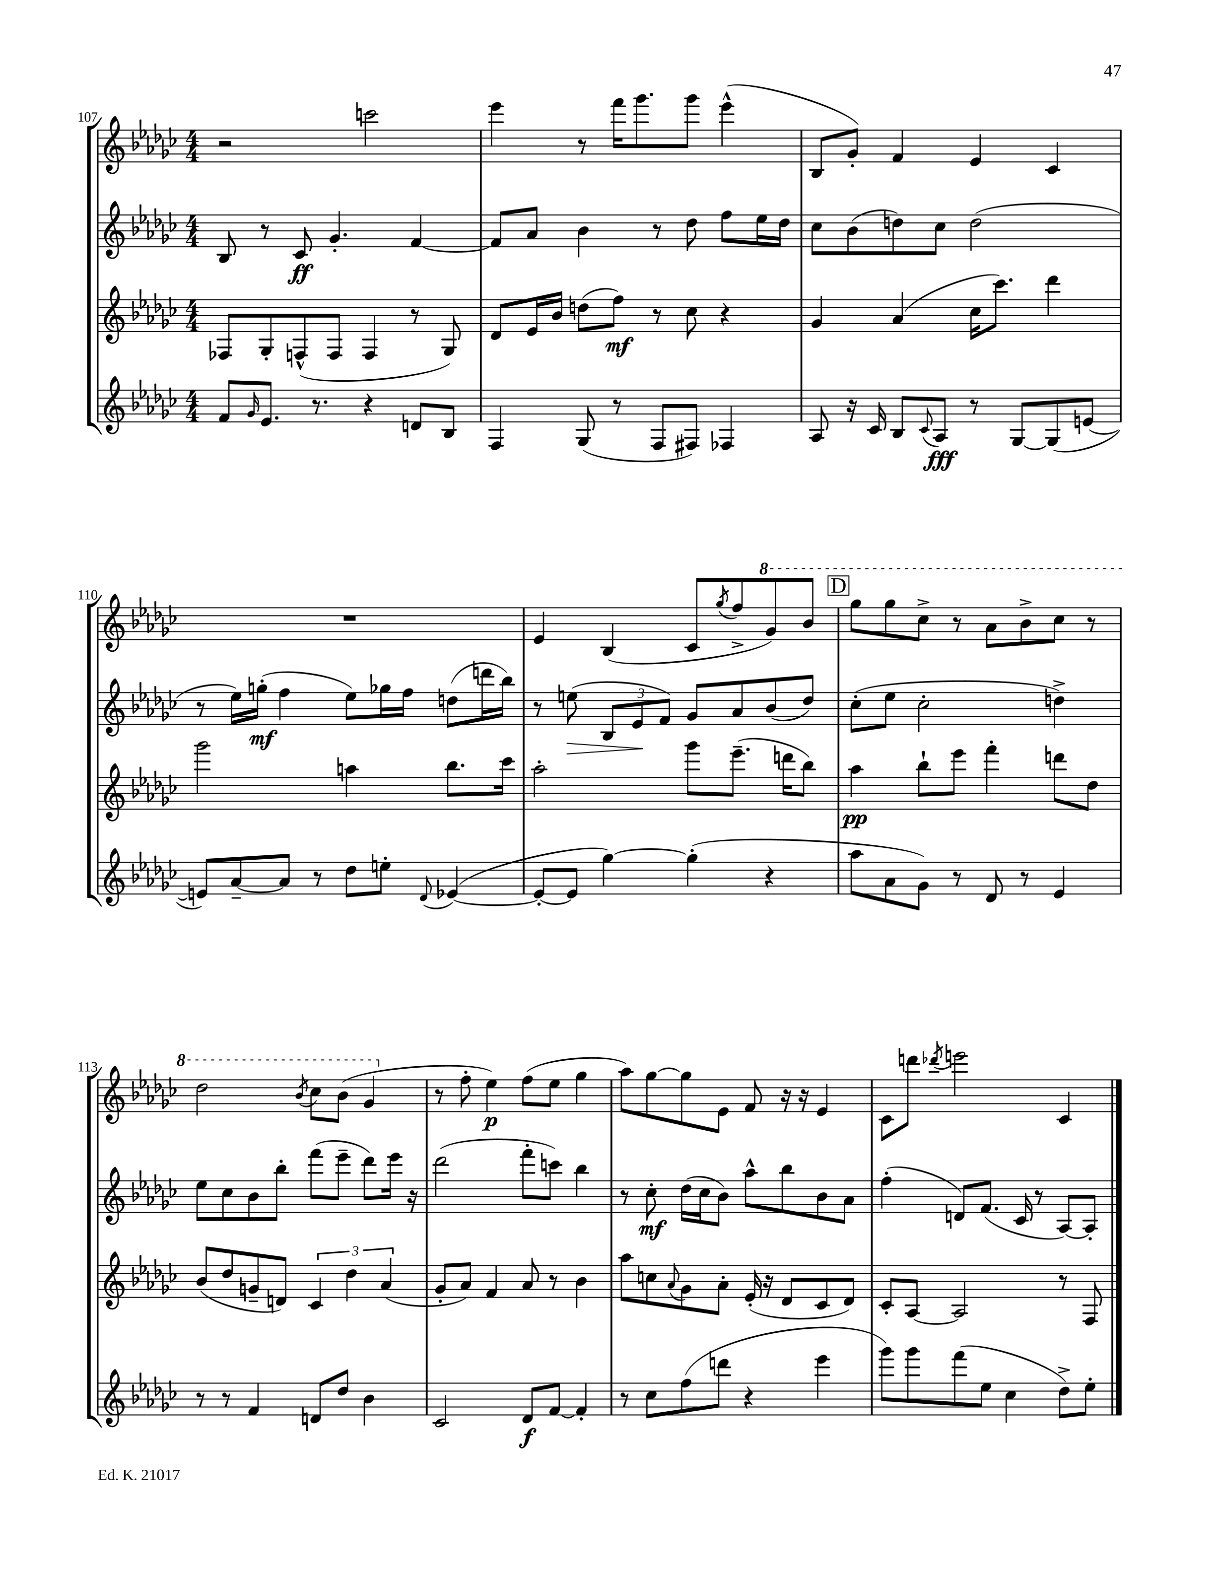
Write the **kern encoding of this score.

**kern	**kern	**kern	**kern
*staff4	*staff3	*staff2	*staff1
*clefG2	*clefG2	*clefG2	*clefG2
*k[b-e-a-d-g-c-]	*k[b-e-a-d-g-c-]	*k[b-e-a-d-g-c-]	*k[b-e-a-d-g-c-]
*M4/4	*M4/4	*M4/4	*M4/4
8f	8F-	8B-	2r
16qqg-	.	.	.
8.e-	8G-'	8r	.
.	(8F^^	8c-	.
8.r	.	.	.
.	8F	4.g-'	.
4r	4F	.	2ccc
8d	8r	[4f	.
8B-	8G-)	.	.
=	=	=	=
4F	8d-	8f]	4eee-
.	16e-	8a-	.
.	16b-	.	.
(8G-	(8dd	4b-	8r
8r	8ff)	.	16fff
.	.	.	8.ggg-
8F	8r	8r	.
8F#)	8cc-	8dd-	8ggg-
4F-	4r	8ff	(4eee-^^
.	.	16ee-	.
.	.	16dd-	.
=	=	=	=
8A-	4g-	8cc-	8B-
16r	.	(8b-	8g-')
16c-	.	.	.
8B-	(4a-	8dd)	4f
8qqc-	.	.	.
8A-	.	8cc-	.
8r	16cc-	(2dd	4e-
.	8.ccc-)	.	.
[8G-	.	.	.
(8G-]	4ddd-	.	4c-
[8e	.	.	.
=	=	=	=
8e])	2ggg-	8r	1r
[8a-~	.	16ee-)	.
.	.	(16gg'	.
8a-]	.	4ff	.
8r	.	.	.
8dd-	4aa	8ee-)	.
8ee'	.	16gg-	.
.	.	16ff	.
8qqd-	.	.	.
([4e-	8.bb-	(8dd	.
.	.	16ddd	.
.	16ccc-	16bb-)	.
=	=	=	=
8e-'_	2aa-'	8r	4e-
8e-]	.	(8ee	.
[4gg-)	.	12B-	(4B-
.	.	12e-	.
.	.	12f)	.
(4gg-']	8ggg-	8g-	8c-
.	.	.	8qgg-
.	(8.eee-~	8a-	8ff^
4r	.	(8b-	8gg-)
.	16ddd	.	.
.	8bb-)	8dd-)	8bb-
=	=	=	=
8aa-	4aa-	(8cc-'	8ggg-
8a-	.	8ee-	8ggg-
8g-)	8bb-`	2cc-'	8ccc-^
8r	8eee-	.	8r
8d-	4fff'	.	8aa-
8r	.	.	8bb-^
4e-	8ddd	4dd^)	8ccc-
.	8dd-	.	8r
=	=	=	=
8r	(8b-	8ee-	2ddd-
8r	8dd-	8cc-	.
4f	8g~	8b-	.
.	8d)	8bb-'	.
.	.	.	8qbb-
8d	6c-	(8fff	8ccc-
8dd-	.	8eee-~	(8bb-
.	6dd-	.	.
4b-	.	8ddd-)	4gg-
.	(6a-	.	.
.	.	16eee-	.
.	.	16r	.
=	=	=	=
2c-	8g-'	(2ddd-	8r
.	8a-)	.	8ff'
.	4f	.	4ee-)
8d-	8a-	8fff'	(8ff
[8f	8r	8ccc)	8ee-
4f']	4b-	4bb-	4gg-
=	=	=	=
8r	8aa-	8r	8aa-)
8cc-	8cc	8cc-'	[8gg-
.	8qqa-	.	.
(8ff	8g-	(16dd-	8gg-]
.	.	16cc-	.
8ddd	8a-'	8b-)	8e-
4r	(16e-'	8aa-^^	8f
.	16r	.	.
.	8d-	8bb-	16r
.	.	.	16r
4eee-	8c-	8b-	4e-
.	8d-)	8a-	.
=	=	=	=
8ggg-)	8c-'	(4ff'	8c-
8ggg-	[8A-	.	8ddd
.	.	.	8qddd-
(8fff	2A-]	8d)	2eee
8ee-	.	(8.f	.
4cc-	.	.	.
.	.	16c-	.
.	.	8r	.
8dd-^)	8r	[8A-)	4c-
8ee-'	8F	8A-']	.
==	==	==	==
*-	*-	*-	*-
